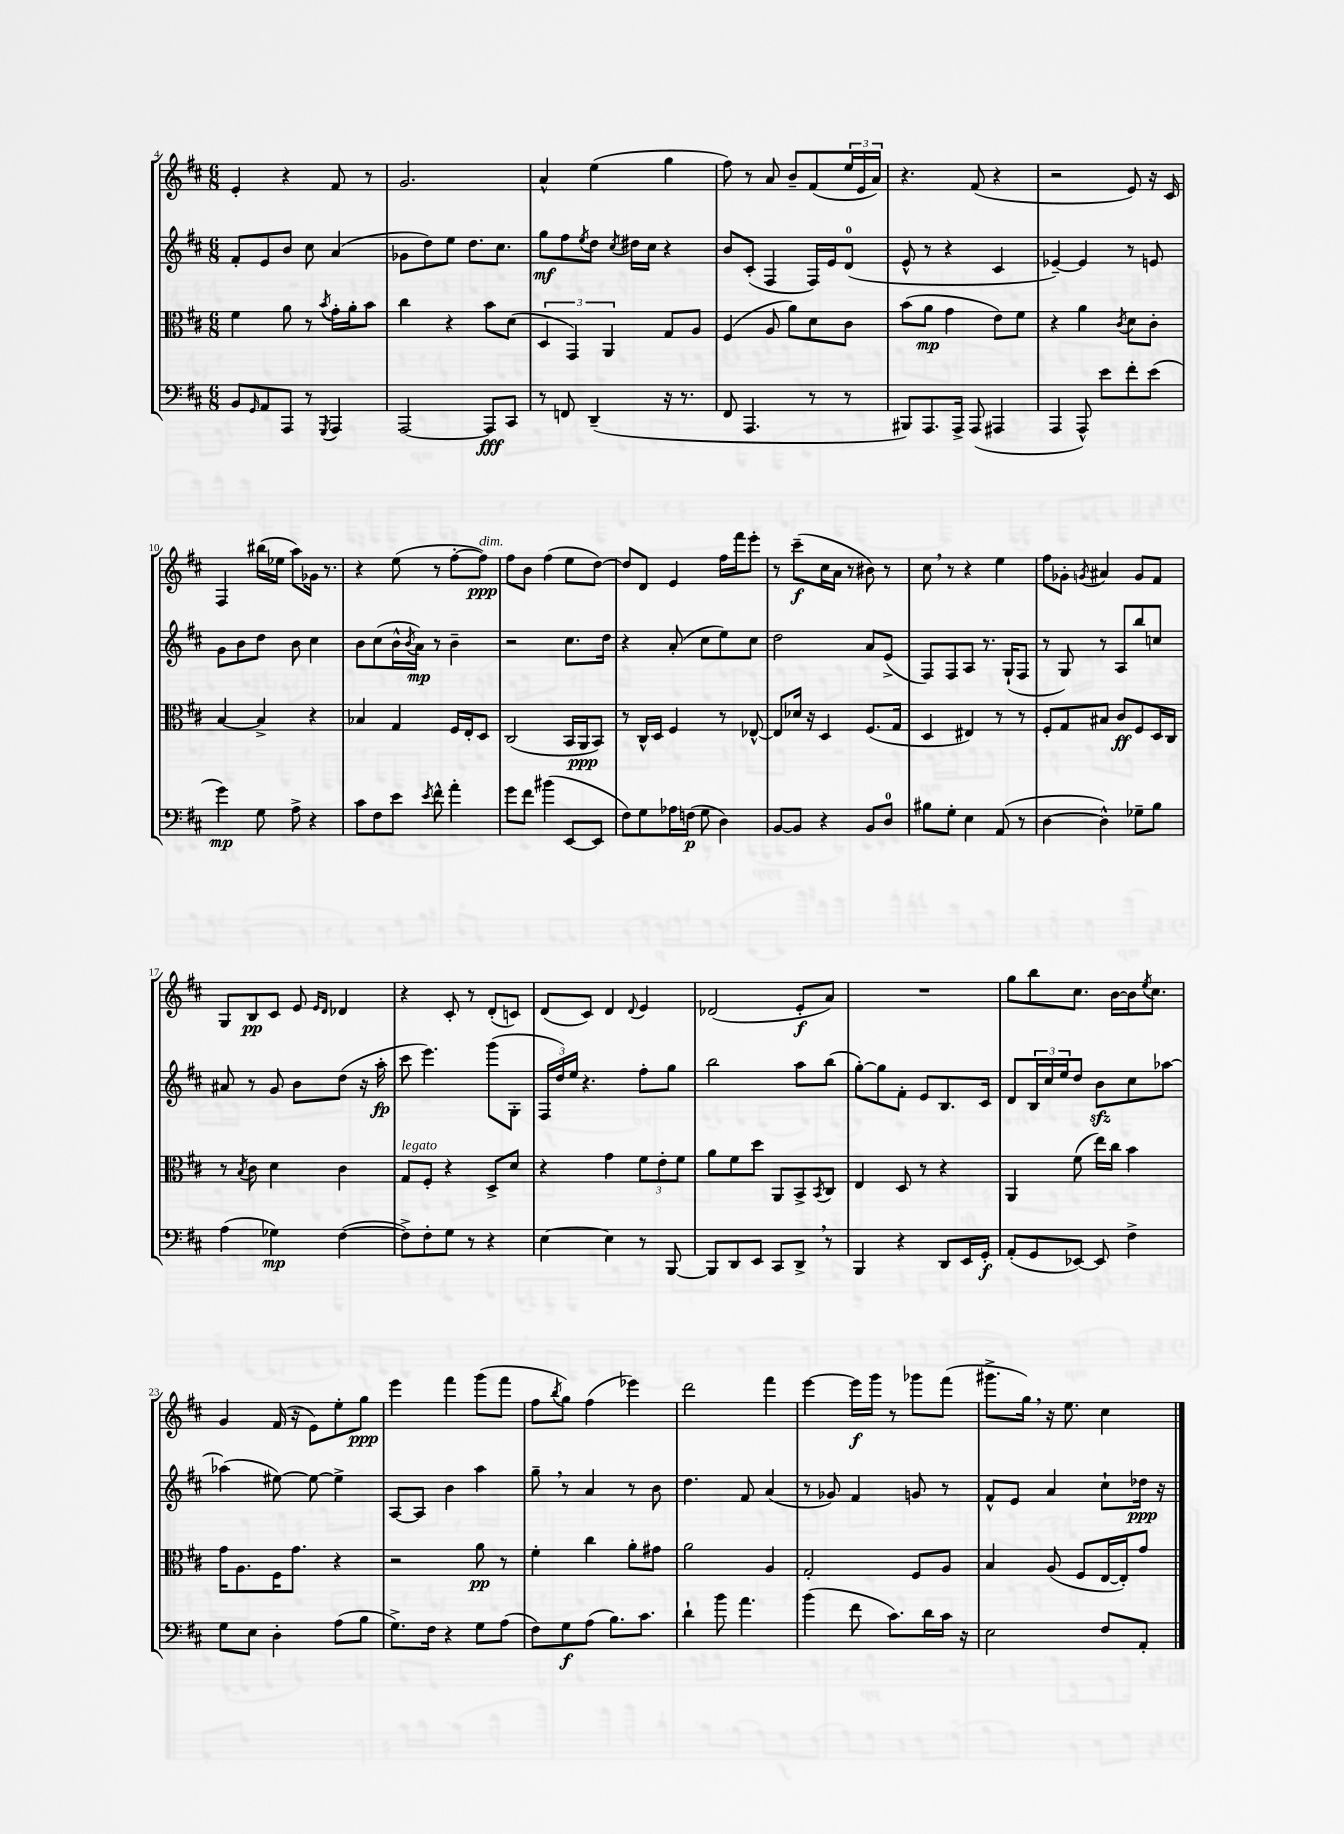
<<
\new StaffGroup <<
\new Staff = "s0" {
    \clef treble \key d \major \numericTimeSignature \time 6/8
    e'4-. r4 fis'8 r8 |
    g'2. |
    a'4-^ e''4( g''4 |
    fis''8) r8 a'8 b'8-- fis'8( \tuplet 3/2 { e''16 e'16 a'16) } |
    r4. fis'8( r4 |
    r2 e'8) r16 cis'16 |
    fis4 bis''16( ees''16 a''8) ges'16 r8. |
    r4 e''8( r8 fis''8~-. fis''8\ppp^\markup { \italic "dim." }) |
    fis''8 b'8 fis''4( e''8 d''8~) |
    d''8 d'8 e'4 fis''16 fis'''16 e'''8-. |
    r8 cis'''8--\f( cis''16 a'16 r8 bis'8) r8 |
    cis''8 \breathe r8 r4 e''4 |
    fis''8 ges'8-. \acciaccatura { g'8 } ais'4 g'8 fis'8 |
    g8 b8\pp cis'8 e'8 \grace { e'16 d'16 } des'4 |
    r4 cis'8-. r8 d'8-.( c'8) |
    d'8( cis'8) d'4 \appoggiatura { d'8 } e'4 |
    des'2( e'8-.\f a'8) |
    R2. |
    g''8 b''8 cis''8. b'16~ b'16 \acciaccatura { e''8 } cis''8. |
    g'4 fis'16( r16 e'8) e''8-. g''8\ppp |
    e'''4 fis'''4 g'''8( fis'''8 |
    fis''8 \acciaccatura { b''8 } g''8) fis''4( ees'''4) |
    d'''2 fis'''4 |
    e'''4~ e'''16\f g'''16 r8 ges'''8 fis'''8( |
    gis'''8.-> g''16) \breathe r16 e''8. cis''4 \bar "|." |
}
\new Staff = "s1" {
    \clef treble \key d \major \numericTimeSignature \time 6/8
    fis'8-. e'8 b'8 cis''8 a'4( |
    ges'8 d''8) e''8 d''8. cis''8. |
    g''8\mf fis''8 \acciaccatura { e''8 } d''8 \acciaccatura { cis''8 } dis''16 cis''16 r4 |
    b'8 cis'8-.( fis4 fis16) e'16 d'8-0( |
    e'8-^ r8 r4 cis'4 |
    ees'4~--) ees'4 r8 e'8 |
    g'8 b'8 d''8 b'8 cis''4 |
    b'8 cis''8( b'16-^ \acciaccatura { b'8 } a'16\mp) r8 b'4-- |
    r2 cis''8. d''16 |
    r4 a'8-.( cis''8 e''8) cis''8 |
    d''2 a'8 e'8->( |
    fis8) fis8 a8 r8. g16-!( fis8 |
    r8 g8) r8 a8 b''8 c''8 |
    ais'8 r8 g'8 b'8 d''8( r16 a''16-.\fp |
    cis'''8 e'''4.) g'''8( g8-. |
    \tuplet 3/2 { fis16 d''16) e''16 } r4. fis''8-. g''8 |
    b''2 a''8 b''8( |
    g''8~-.) g''8 fis'8-. e'8 b8. cis'16 |
    d'8 \tuplet 3/2 { b16 cis''16 e''16 } d''8 b'8\sfz cis''8 aes''8~ |
    aes''4( eis''8~) eis''8~ eis''4-> |
    a8~ a8 b'4 a''4 |
    g''8-- \breathe r8 a'4 r8 b'8 |
    d''4. fis'8 a'4( |
    r8 ges'8) fis'4 g'8 r8 |
    fis'8-^ e'8 a'4 cis''8-! des''16\ppp r16 \bar "|." |
}
\new Staff = "s2" {
    \clef alto \key d \major \numericTimeSignature \time 6/8
    fis'4 a'8 r8 \acciaccatura { b'8 } g'16-. a'16-. b'8 |
    cis''4 r4 b'8 d'8( |
    \tuplet 3/2 { d4 g,4) a,4 } g8 a8 |
    fis4( a8 a'8) d'8 cis'8 |
    b'8( a'8\mp g'4 e'8) fis'8 |
    r4 a'4 \acciaccatura { cis'8 } d'8 cis'8-. |
    b4~ b4-> r4 |
    bes4 g4 fis16 e16-. d8 |
    cis2( b,16 a,16\ppp b,8) |
    r8 cis16-^ d16 fis4 r8 ees8~-^ |
    ees8 des'16 r16 d4 fis8.( g16 |
    d4 eis4) r8 r8 |
    fis8-. g8 bis8 cis'8\ff fis8 d16 cis16 |
    r8 \acciaccatura { b8 } cis'8 d'4 cis'4 |
    g8^\markup { \italic "legato" } fis8-. r4 d8-> d'8 |
    r4 g'4 \tuplet 3/2 { fis'8 e'8-. fis'8 } |
    a'8 fis'8 d''8 a,8 b,8-> \acciaccatura { b,8 } cis8 |
    e4 d8 r8 r4 |
    a,4 fis'8( e''16) cis''16 b'4 |
    g'16 a8. fis16 g'8. r4 |
    r2 a'8\pp r8 |
    fis'4-. cis''4 a'8-. gis'8 |
    a'2 a4 |
    g2-. fis8 a8 |
    b4 a8( fis8 e16~ e16-.) g'8 \bar "|." |
}
\new Staff = "s3" {
    \clef bass \key d \major \numericTimeSignature \time 6/8
    b,8 \grace { g,16 } a,8 a,,8 r8 \acciaccatura { g,,8 } a,,4 |
    a,,2~ a,,8\fff cis,8 |
    r8 f,8 d,4--( r16 r8. |
    fis,8 a,,4. r8 r8 |
    bis,,8) a,,8. a,,16-> a,,8( ais,,4 |
    a,,4 a,,8-^) e'8 fis'8-. e'8( |
    g'4\mp) g8 a8-> r4 |
    cis'8 fis8 e'8 \acciaccatura { e'8 } fis'8-^ a'4-. |
    g'8 fis'8 bis'4( e,8~ e,8 |
    fis8) g8 aes16 f16\p( g8 d4) |
    b,8~ b,8 r4 b,8 d8-0 |
    bis8 g8-. e4 a,8( r8 |
    d4~ d4-^) ges8-- b8 |
    a4( ges4\mp) fis4~( |
    fis8->) fis8-. g8 r8 r4 |
    e4~ e4 r8 b,,8~ |
    b,,8 d,8 e,8 cis,8 d,8-> \breathe r8 |
    b,,4 r4 d,8 e,16 g,16-.\f |
    a,8-.( g,8 ees,8~) ees,8 fis4-> |
    g8 e8 d4-. a8( b8 |
    g8.->) fis16 r4 g8 a8( |
    fis8) g8\f a8( b8.) cis'8. |
    d'4-! b'8 a'4. |
    b'4( fis'8 cis'8.) d'16 cis'16 r16 |
    e2 fis8 a,8-. \bar "|." |
}
>>
>>
\layout { \context { \Score currentBarNumber = #4 } }
